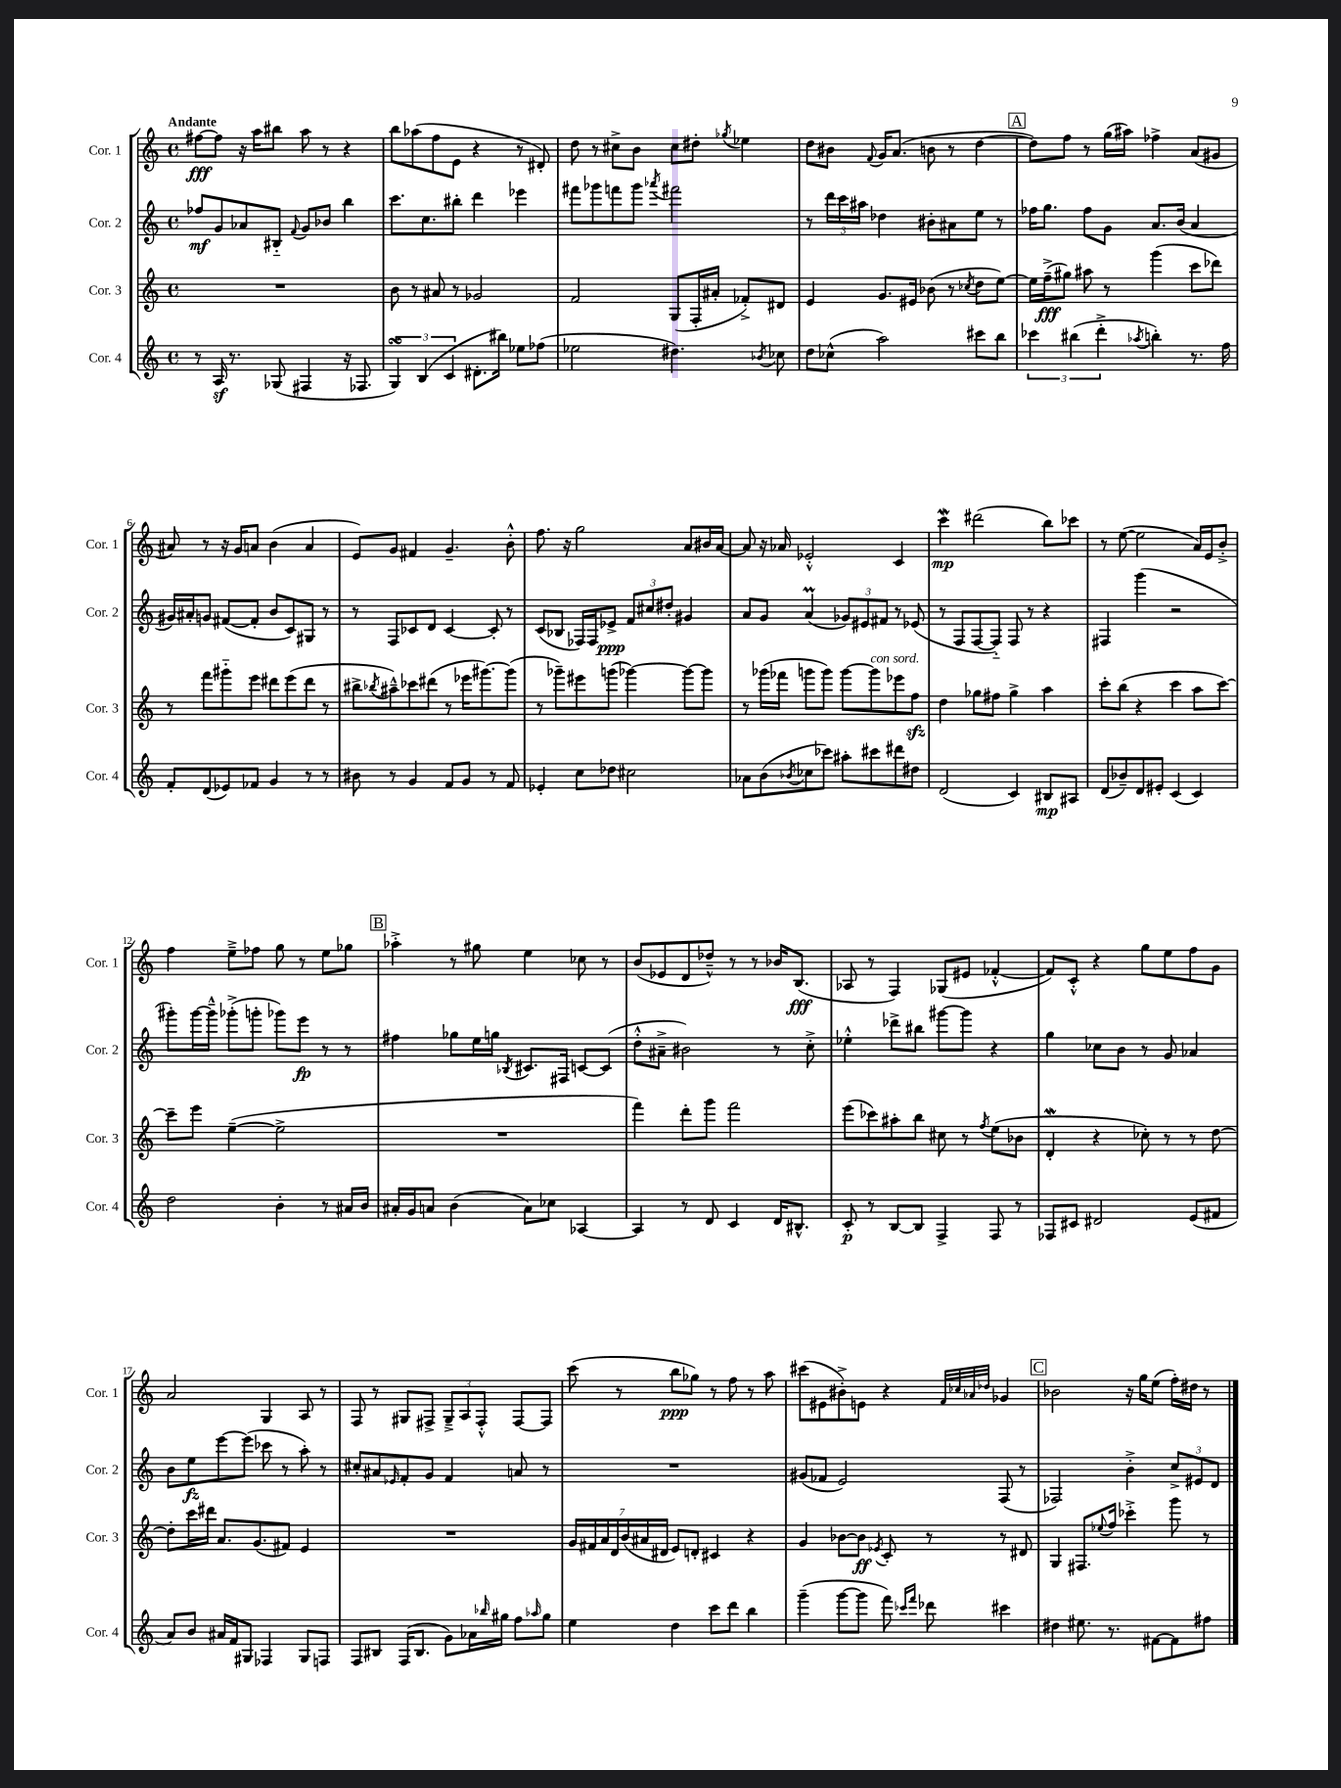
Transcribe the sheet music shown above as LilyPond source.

<<
\new StaffGroup <<
\new Staff = "s0" \with { instrumentName = "Cor. 1" shortInstrumentName = "Cor. 1" } {
    \clef treble \key c \major \defaultTimeSignature \time 4/4 \tempo "Andante"
    fis''8~\fff fis''8 r16 a''16 bis''8 a''8 r8 r4 |
    b''8 aes''8( f''8 e'8 r4 r8 dis'8-.) |
    d''8 r8 cis''8-> b'8 cis''8 dis''8-. \acciaccatura { ges''8 } ees''4 |
    d''8 bis'8 \appoggiatura { f'8 } g'16 a'8.( b'8 r8 d''4~ |
    \mark \markup { \box "A" } d''8) f''8 r8 g''16( ais''16) fes''4-> a'8( gis'8 |
    ais'8) r8 r16 g'16 a'8 b'4( a'4 |
    e'8) g'8 fis'4 g'4.-- b'8-.-^ |
    f''8. r16 g''2 a'8 bis'16 a'16~ |
    a'8 r16 aes'16 ees'2-.-^ c'4 |
    c'''4\mordent\mp dis'''2( b''8) ces'''8 |
    r8 e''8~( e''2 a'16) e'16 b'8-.-> |
    f''4 e''8---> fes''8 g''8 r8 e''8 ges''8 |
    \mark \markup { \box "B" } aes''4-.-> r8 gis''8 e''4 ces''8 r8 |
    b'8( ees'8 d'8 des''8---^) r8 r8 bes'16 b8.\fff( |
    aes8 r8 f4) ges8( eis'8 fes'4~-.-^ |
    fes'8) c'8-.-^ r4 g''8 e''8 f''8 g'8 |
    a'2 g4 a8 r8 |
    f8 r8 gis8 fis8-> \tuplet 3/2 { gis8---> a8 fis8-.-^ } fis8~ fis8 |
    c'''8( r8 b''8\ppp ges''8) r8 f''8 r8 a''8 |
    cis'''8( eis'8 bis'8-.->) e'8 r4 \grace { f'32 ces''32 aes'32 des''32 } ges'4 |
    \mark \markup { \box "C" } bes'2 r16 g''16 e''8( f''16-.) dis''16 r8 \bar "|." |
}
\new Staff = "s1" \with { instrumentName = "Cor. 2" shortInstrumentName = "Cor. 2" } {
    \clef treble \key c \major \defaultTimeSignature \time 4/4
    fes''8\mf g'8 aes'8 bis8-_ \appoggiatura { f'8 } g'8 bes'8 b''4 |
    c'''8. c''8. bis''8-. d'''4 ees'''4 |
    fis'''8 ges'''8 f'''8 ges'''8 \acciaccatura { aes'''8 } fis'''2 |
    r8 \tuplet 3/2 { d'''16 c'''16 ais''16 } des''4 bis'8-. ais'8 e''8 r8 |
    \mark \markup { \box "A" } fes''16 g''8. fes''8 g'8 a'8. b'16( a'4 |
    gis'16) ais'16-. g'8 fis'8~( fis'8-. b'8 c'8) gis8 r8 |
    r8 f8 ces'8 d'8 ces'4~ ces'8-. r8 |
    c'8( bes8 fes16) fes16 ees'8->\ppp \tuplet 3/2 { f'8 cis''8 dis''8-. } gis'4 |
    a'8 g'8 a'4\prall( \tuplet 3/2 { ges'8) eis'8 fis'8 } r8 ees'8( |
    r8 f8 f8~ f8-_) f8 r8 r4 |
    fis4 g'''4( r2 |
    gis'''8-.) gis'''16~ gis'''16---^ ges'''8-.->( g'''8-. ges'''8) e'''8\fp r8 r8 |
    \mark \markup { \box "B" } fis''4 ges''8 e''16 g''16 \acciaccatura { bes8 } cis'8. fis16 c'8~ c'8( |
    d''8-.-^ ais'8---> bis'2) r8 c''8-.-> |
    ees''4-.-^ des'''8-> bis''8 gis'''8~ gis'''8 r4 |
    g''4 ces''8 b'8 r8 g'8 aes'4 |
    b'8 e''8\fz e'''8~ e'''8( ces'''8 r8 a''8-.) r8 |
    cis''8-. ais'8 \grace { ees'16 } f'8-. g'8 f'4 a'8 r8 |
    R1 |
    gis'8( fes'8 e'2) f8( r8 |
    \mark \markup { \box "C" } fes2) b'4-.-> \tuplet 3/2 { c''8-> eis'8 d'8 } \bar "|." |
}
\new Staff = "s2" \with { instrumentName = "Cor. 3" shortInstrumentName = "Cor. 3" } {
    \clef treble \key c \major \defaultTimeSignature \time 4/4
    R1 |
    b'8 r8 ais'8 r8 ges'2 |
    f'2 g8( f16-. ais'16-. fes'8-.->) dis'8 |
    e'4 g'8. eis'16 bes'8( r8 \acciaccatura { ces''8 } d''8 e''8~) |
    \mark \markup { \box "A" } e''16 f''16--->\fff( gis''8) ais''8 r8 g'''4( c'''8 des'''8) |
    r8 f'''8 gis'''8-_ e'''8 dis'''8 e'''8( dis'''8 r8 |
    bis''8-> \acciaccatura { bes''8 } ais''8---^) ces'''8 dis'''8( r8 ees'''16 gis'''8.~) gis'''8( |
    r8 ges'''8--) eis'''8 g'''8( ges'''4~) ges'''8~ ges'''8 |
    r8 ges'''16( fes'''16 g'''8 g'''8) g'''8~ g'''8^\markup { \italic "con sord." } ees'''8 f''8\sfz |
    d''4 ges''8 fis''8 ges''4-> a''4 |
    c'''8-. b''8( r4 c'''4 a''8 c'''8~) |
    c'''8-- e'''8 e''4~--( e''2-> |
    \mark \markup { \box "B" } R1 |
    f'''4) d'''8-. g'''8 f'''2 |
    e'''8( ces'''8) ais''8-. b''8 cis''8 r8 \acciaccatura { f''8 } e''8( bes'8 |
    d'4-.\mordent r4 ces''8-.) r8 r8 d''8~ |
    d''8-. c'''16 dis'''16 a'8. g'8.( fis'8) e'4 |
    R1 |
    \tuplet 7/4 { g'16 fis'16 a'16 d'16 b'16( ais'16 dis'16 } e'8) d'8-. cis'4 r4 |
    g'4 bes'8~ bes'8\ff \acciaccatura { ees'8 } c'8-. r8 r8 dis'8 |
    \mark \markup { \box "C" } g4 fis8. \appoggiatura { ees''8 } f''16 ces'''4-.-> g'''8 r8 \bar "|." |
}
\new Staff = "s3" \with { instrumentName = "Cor. 4" shortInstrumentName = "Cor. 4" } {
    \clef treble \key c \major \defaultTimeSignature \time 4/4
    r8 a16\sf r8. ges8( fis4 r16 fes8. |
    \tuplet 3/2 { g4\turn) b4( c'4 } dis'8.-. bis''16) ees''8 fes''8( |
    ees''2 dis''4.) \acciaccatura { bes'8 } ces''8 |
    d''8 ces''8-^( a''2) cis'''8 b''8 |
    \mark \markup { \box "A" } \tuplet 3/2 { ces'''4 bis''4( d'''4-.-> } \acciaccatura { aes''8 } b''4-.) r8. f''16 |
    f'8-. d'8( ees'8) fes'8 g'4 r8 r8 |
    bis'8 r8 g'4 f'8 g'8 r8 f'8 |
    ees'4-. c''8 des''8 cis''2 |
    aes'8 b'8( \acciaccatura { bes'8 } ces''8 ces'''8) ais''8-. cis'''8 dis'''8 dis''8 |
    d'2( c'4) bis8\mp ais8 |
    d'8( bes'8--) d'8 eis'8-. c'4( c'4) |
    d''2 b'4-. r8 ais'16 b'16 |
    \mark \markup { \box "B" } ais'16-. g'16 a'8 b'4( a'8) ces''8 aes4~ |
    aes4 r8 d'8 c'4 d'16 bis8.-^ |
    c'8-.\p r8 b8~ b8 f4-> f8 r8 |
    fes8 cis'8 dis'2 e'8( fis'8 |
    a'8) b'8 ais'16 f'16 gis8 fes4 gis8 f8 |
    f8 bis8 f16( bis8. g'8) aes'16 \grace { bes''16 } gis''16 f''8 \grace { aes''16 } gis''8 |
    e''4 d''4 c'''8 d'''8 b''4 |
    g'''4--( g'''8~ g'''8 f'''8) \grace { ces'''16 f'''16 } des'''8 cis'''4 |
    \mark \markup { \box "C" } dis''4 eis''8. r8. fis'8~ fis'8 fis''8 \bar "|." |
}
>>
>>
